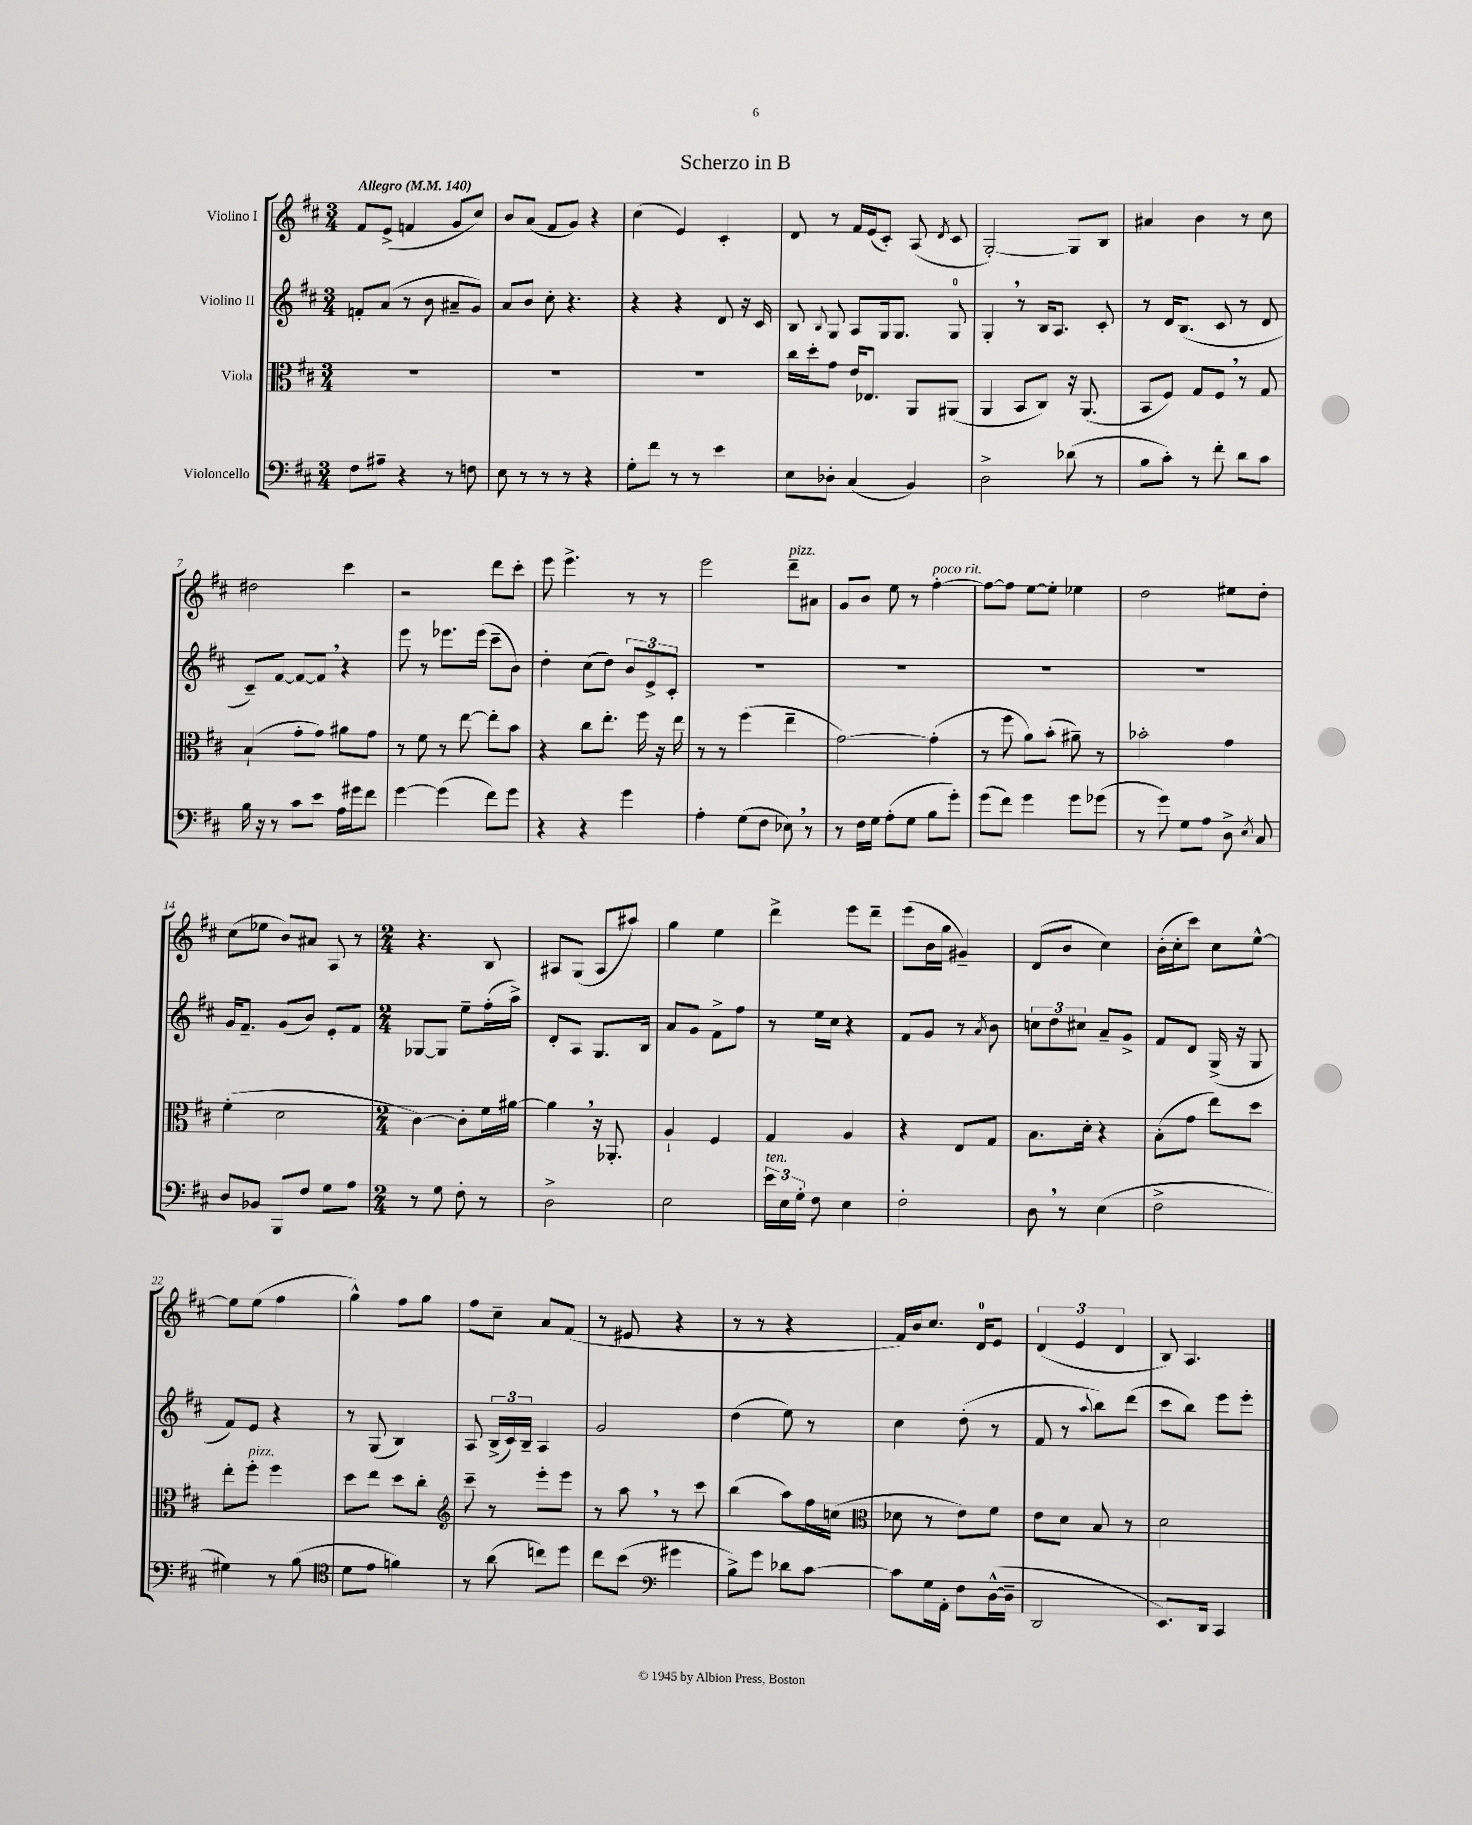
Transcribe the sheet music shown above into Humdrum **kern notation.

**kern	**kern	**kern	**kern
*staff4	*staff3	*staff2	*staff1
*clefF4	*clefC3	*clefG2	*clefG2
*k[f#c#]	*k[f#c#]	*k[f#c#]	*k[f#c#]
*M3/4	*M3/4	*M3/4	*M3/4
*MM140	*MM140	*MM140	*MM140
8F#	2.r	8f'	8f#
8A#~	.	(8a	(8e^
4r	.	8r	4f
.	.	8b	.
8r	.	8a#~	8g
8F	.	8g)	8cc#)
=	=	=	=
8E	2.r	8a	8b
8r	.	8b	(8a
8r	.	8cc#'	8f#
8r	.	4.r	8g)
4r	.	.	4r
=	=	=	=
8G'	2.r	4r	(4cc#
8f#	.	.	.
8r	.	4r	4e)
8r	.	.	.
4e	.	8d	4c#'
.	.	16r	.
.	.	16c#	.
=	=	=	=
8E	16cc#	8B	8d
.	16dd'	.	.
.	.	8qqB	.
8D-'	8g	8G	8r
(4C#	16e	8A	16f#
.	8.E-	.	(16e
.	.	16G	8c#')
.	.	8.G	.
4BB)	8AA	.	(8A
.	.	.	8qd
.	(8AA#	8G	8c#
=	=	=	=
2D^	4AA	4G'	[2G')
.	8BB	8r	.
.	8C#)	16B	.
.	.	8.A	.
(8d-	16r	.	8G]
.	(8.AA	.	.
8r	.	8c#'	8B
=	=	=	=
8B	8BB	8r	4a#
8c#')	8F#)	16d	.
.	.	(8.B	.
8r	8G	.	4b
8f#'	8F#	8c#	.
8d	8r	8r	8r
8c#	8G	8d	8cc#
=	=	=	=
16B	(4B`	8c#~)	2dd#
16r	.	.	.
8r	.	[8f#	.
8c#	8g'	8f#_	.
8e	8g)	8f#]	.
16A	8a#	4r	4ccc#
16g#	.	.	.
8f#	8g	.	.
=	=	=	=
[4g	8r	8eee	2r
.	8f#	8r	.
(4g]	8r	8.eee-	.
.	[8ee	.	.
.	.	(16eee-	.
8f#)	8ee']	8ccc#~	8ddd
8g	8b	8b)	8ccc#'
=	=	=	=
4r	4r	4dd'	8eee
.	.	.	4.eee^
4r	8cc#	(8cc#	.
.	8.ee'	8dd)	.
4g	.	12b	8r
.	16ff#	.	.
.	.	12e^	.
.	16r	.	8r
.	.	12c#'	.
.	16ee	.	.
=	=	=	=
4A'	8r	2.r	2eee
.	8r	.	.
(8G	(4ff#	.	.
8F#	.	.	.
8E-)	4ee~	.	8ddd~
8r	.	.	8a#
=	=	=	=
8r	[2g)	2.r	8g
16F#	.	.	8b
16G	.	.	.
(8A'	.	.	8ee
8G	.	.	8r
8B	(4g']	.	[4ff#'
8g')	.	.	.
=	=	=	=
(8g	8r	2.r	8ff#_
8f#)	8ff#	.	8ff#]
4g	8a)	.	[8ee
.	(8b'	.	8ee']
8g	8a#~)	.	4ee-
(8g-	8r	.	.
=	=	=	=
8r	2b-'	2.r	2dd
8g)	.	.	.
8G	.	.	.
8A	.	.	.
8D^	4g	.	8ee#
8qE	.	.	.
8C#	.	.	8dd'
=	=	=	=
8D	(4f#'	16g	(8cc#
.	.	8.f#~	.
8BB-	.	.	8ee-
8BBB	2d	(8g	8b)
8F#	.	8b)	8a#
8G	.	8e'	8A
8A	.	8f#	8r
=	=	=	=
*M2/4	*M2/4	*M2/4	*M2/4
8r	[4c#)	[8G-	4.r
8G	.	8G-]	.
8F#'	8c#']	8ee~	.
8r	16f#	(16ff#'	8B
.	[16a#	16aa^)	.
=	=	=	=
2D^	4a#]	8d'	8A#
.	.	8A	(8G
.	16r	8.G	8A#
.	8.AA-'	.	.
.	.	.	8aa#)
.	.	16B	.
=	=	=	=
2E	4A`	8a	4gg
.	.	8g	.
.	4F#	8f#^	4ee
.	.	8ff#	.
=	=	=	=
24e	4G	8r	4ddd^
24E	.	.	.
24G'	.	.	.
8F#	.	16ee	.
.	.	16cc#	.
4E	4A	4r	8eee
.	.	.	8ddd~
=	=	=	=
2F#'	4r	8f#	(8eee
.	.	8g	16b
.	.	.	16gg
.	8E	8r	4g#~)
.	.	8qa	.
.	8G	8b	.
=	=	=	=
8D	8.B	12cc	(8d
.	.	12dd	.
8r	.	.	8b
.	.	12cc#	.
.	16d'	.	.
(4E	4r	8a~	4cc#)
.	.	8g^	.
=	=	=	=
2F#^	(8B'	8f#	(16b'
.	.	.	16cc#'
.	8g	8d	8ccc#)
.	8ee)	(16G^	8cc#
.	.	16r	.
.	8dd	8G	[8ee^^
=	=	=	=
4G#)	8ee'	8f#)	8ee]
.	8ff#'	8e	(8ee
8r	4ff#	4r	4ff#
(8B	.	.	.
=	=	=	=
*clefC4	*	*	*
8d	8dd	8r	4gg^^)
8e	8ee	(8G	.
4f)	8dd	4B)	8ff#
.	8cc#'	.	8gg
=	=	=	=
*	*clefG2	*	*
8r	8ccc#~	8A	8ff#
(8a	8r	(24B^	8cc#~
.	.	24c#)	.
.	.	24B~	.
8cc)	8eee'	4A	8a
8dd	8eee	.	(8f#
=	=	=	=
8cc#	8r	2g	8r
(8b	8aa	.	8e#
*clefF4	*	*	*
4g#	8r	.	4r
.	8ccc#	.	.
=	=	=	=
8B^)	(4bb	(4dd	8r
8g	.	.	8r
8d-	8aa)	8ee)	4r
[8c#	16ff#	8r	.
.	(16cc	.	.
=	=	=	=
*	*clefC3	*	*
8c#]	8d-	4cc#	16f#)
.	.	.	16b
16G	8r	.	8.cc#
16AA'	.	.	.
8F#	8e)	(8dd'	.
.	.	.	16d
([16D^^	8f#	8r	8e
16D~]	.	.	.
=	=	=	=
2DD	8e	8f#	(6d
.	8d	8r	.
.	.	.	6e
.	.	8qqaa	.
.	8B	8bb)	.
.	.	.	6d
.	8r	(8ddd	.
=	=	=	=
8.EE)	2d	8ccc#	8B)
.	.	8bb)	4.A
16DD	.	.	.
4CC#	.	8eee	.
.	.	8eee'	.
==	==	==	==
*-	*-	*-	*-
